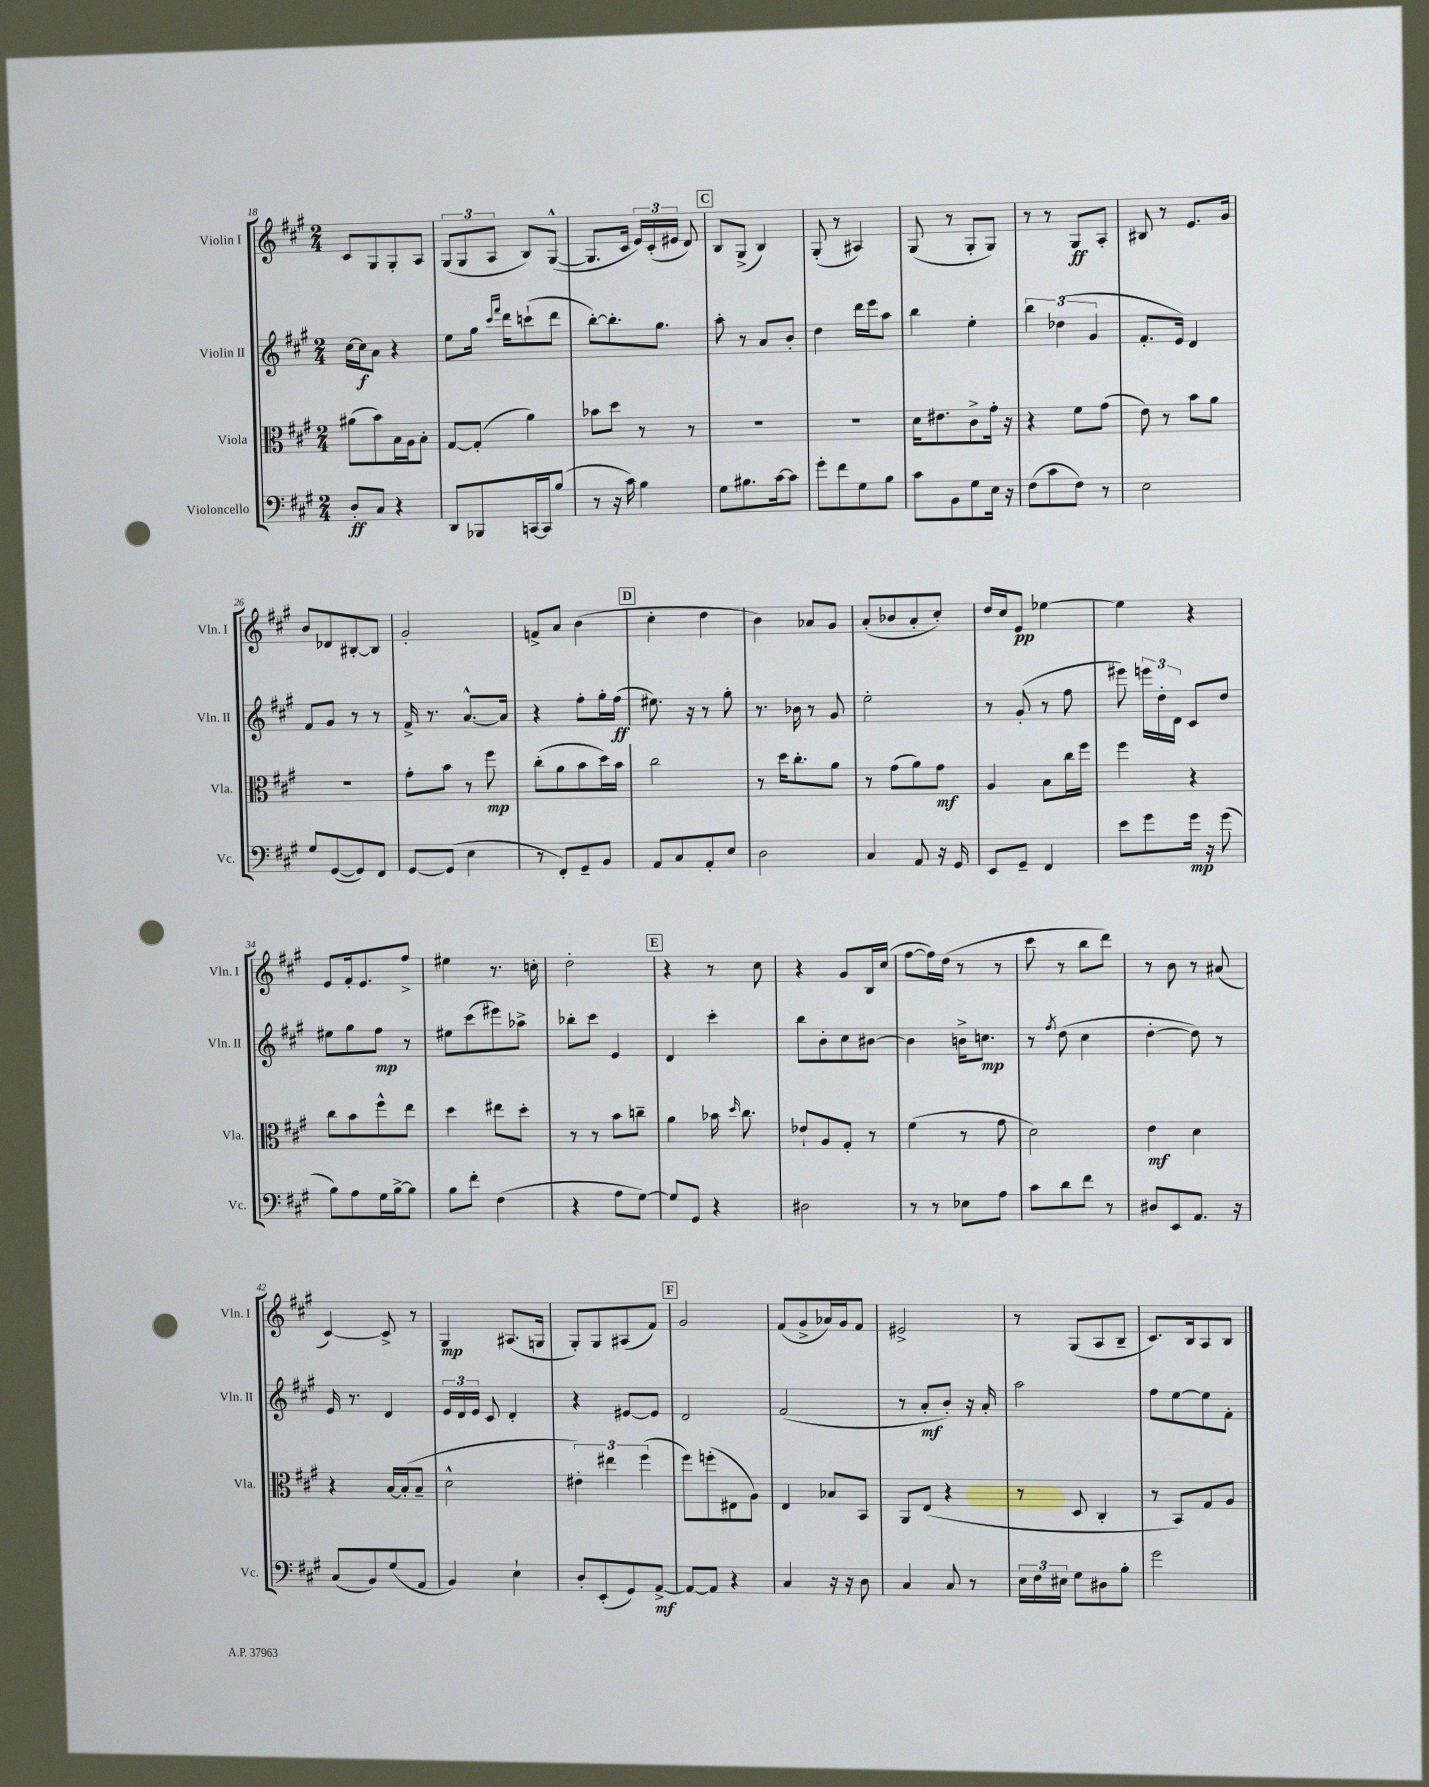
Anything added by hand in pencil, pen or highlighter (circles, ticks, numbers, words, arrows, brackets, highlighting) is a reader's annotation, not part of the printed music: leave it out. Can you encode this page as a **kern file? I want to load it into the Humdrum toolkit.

**kern	**kern	**kern	**kern
*staff4	*staff3	*staff2	*staff1
*clefF4	*clefC3	*clefG2	*clefG2
*k[f#c#g#]	*k[f#c#g#]	*k[f#c#g#]	*k[f#c#g#]
*M2/4	*M2/4	*M2/4	*M2/4
8D'	(8a#	[16cc#	8c#
.	.	16cc#]	.
8C#	8b)	8a	8G#
4r	16B	4r	8G#'
.	16A	.	.
.	8B'	.	8A
=	=	=	=
8DD	[8G#	8ee	(12G#
.	.	.	12G#
8BBB-	(8G#']	16gg#	.
.	.	.	12A
.	.	16qqccc#	.
.	.	16qqfff#	.
.	.	16ddd	.
[16CC	4a)	(8ccc`	8B)
16CC]	.	.	.
(8B	.	8ddd	([8G#^^
=	=	=	=
8r	8b-	[8bb')	8.G#]
16r	8dd	8.bb']	.
16c#)	.	.	16c#
4B	8r	.	24e)
.	.	.	(24c#'
.	.	8.gg#	.
.	.	.	24e#
.	8r	.	8d)
=	=	=	=
8G#	2r	8aa'	8B
8.B#	.	8r	(8G#^
.	.	8a	4B)
[16c#	.	.	.
8c#]	.	8b'	.
=	=	=	=
8g#'	2r	4dd	(8G#'
8f#	.	.	8r
8G#	.	16ddd	4A#)
.	.	16eee	.
8B	.	8aa	.
=	=	=	=
8c#	16d	4bb	(8G#
.	8.e#	.	.
8BB	.	.	8r
8G#	8c#^	4ee'	8G#'
16E	16g#'	.	8G#)
16r	16r	.	.
=	=	=	=
(8F#	4r	6bb	8r
8c#	.	.	8r
.	.	(6dd-	.
8F#)	8f#	.	8G#
.	.	6g#	.
8r	(8g#	.	8A'
=	=	=	=
2E	8e)	8.f#'	8B#
.	8r	.	8r
.	.	16e)	.
.	8b	4d	8.e
.	8a	.	.
.	.	.	16g#
=	=	=	=
8G#	2r	8f#	8b
([8GG#	.	8g#	8d-
8GG#])	.	8r	[8B#'
8FF#	.	8r	8B#]
=	=	=	=
[8GG#	8g#'	16f#^	2g#'
.	.	8.r	.
(8GG#]	8b	.	.
4E	8r	[8.a^^	.
.	8ff#	.	.
.	.	16a]	.
=	=	=	=
8r	(8cc#'	4r	8f^
8FF#')	8a	.	8a
8GG#~	8b	8ff#'	(4b
8BB	16dd)	16gg#'	.
.	16b	(16ff#	.
=	=	=	=
8AA	2cc#	8.ee#)	4cc#'
8C#	.	.	.
.	.	16r	.
8AA'	.	8r	4dd
8E	.	8gg#'	.
=	=	=	=
2D	8r	8.r	4b)
.	16dd	.	.
.	8.cc#'	16b-	.
.	.	8r	8a-
.	8a	8g#	8g#
=	=	=	=
4C#	8r	2ee'	(8a'
.	(8g#	.	8b-
8AA	8a)	.	8a'
16r	8g#	.	8cc#')
16GG#	.	.	.
=	=	=	=
8EE	4A	8r	16dd
.	.	.	16cc#
8GG#~	.	(8g#'	8e
4FF#	8B	8r	[4ee-
.	16cc#	8ff#	.
.	16ff#	.	.
=	=	=	=
8e	4ff#	8eee#)	4ee-]
8g#	.	24eee	.
.	.	24dd'	.
.	.	24d	.
16g#	4r	8c#	4r
16r	.	.	.
(8g#	.	8dd	.
=	=	=	=
8B)	8cc#	8ee#	8e
8A	8b	8gg#	16f#'
.	.	.	8.e
16G#	8ff#^^	8ff#	.
[16B^	.	.	.
8B]	8ee	8r	8ff#^
=	=	=	=
8B	4dd	8ee#	4ee#
8f#'	.	(8ccc#	.
(4F#	8ee#	8eee#)	8.r
.	8dd'	8aa-^	.
.	.	.	16cc'
=	=	=	=
4r	8r	8bb-'	2dd'
.	8r	8ccc#	.
8A	8b	4e	.
[8G#)	8cc~	.	.
=	=	=	=
8G#]	4a	4d	4r
8GG#	.	.	.
4r	16b-	4ccc#'	8r
.	16qqdd	.	.
.	8.cc#	.	.
.	.	.	8cc#
=	=	=	=
2D#	8e-`	8bb	4r
.	8A	8b'	.
.	8G#'	8cc#	8g#
.	8r	[8b#	16B
.	.	.	(16cc#
=	=	=	=
8r	(4f#	4b#]	[8ff#
8r	.	.	16ff#])
.	.	.	(16dd
8E-	8r	16b^	8r
.	.	8.cc	.
8A	8g#	.	8r
=	=	=	=
8c#	2d)	8r	8ccc#
.	.	8qff#	.
8d	.	(8dd	8r
8f#	.	4cc#	8bb
8r	.	.	8ddd)
=	=	=	=
8D#	4e	[4dd'	8r
8EE	.	.	8b
8.AA	4d	8dd])	8r
.	.	8r	(8a#
16r	.	.	.
=	=	=	=
(8C#	4r	16e	[4c#)
.	.	8.r	.
8BB)	.	.	.
(8G#	[16B	4d	8c#^]
.	(16B']	.	.
8AA	8B~	.	8r
=	=	=	=
4BB)	2d^^	24e	4G#
.	.	24d	.
.	.	24e	.
.	.	8c#	.
4E`	.	4d'	(8.A#
.	.	.	16G
=	=	=	=
8D'	6e#')	4r	8G#')
(8EE'	.	.	8G#
.	6ee#	.	.
8GG#)	.	[8e#	(8A#
.	(6ff#	.	.
[8AA^	.	8e#]	8f#)
=	=	=	=
8AA_	8ff#)	2d	2g#
8AA]	(8ff'	.	.
4r	8E#	.	.
.	8A)	.	.
=	=	=	=
4C#	4E	(2f#	(8f#
.	.	.	8g#^
16r	8B-	.	16a-)
16r	.	.	16g#
8D	8BB	.	8f#
=	=	=	=
4C#	8AA	8r	2e#^
.	(8E	8a'	.
8C#	4r	8b')	.
8r	.	16r	.
.	.	16a'	.
=	=	=	=
24E	8r	2aa	8r
24F#	.	.	.
24E#	.	.	.
8G#	8D	.	(8G#
8D#	4C#'	.	8A
8B'	.	.	8B~
=	=	=	=
2g#	8r	8ff#	8.c#)
.	8BB)	[8ee	.
.	.	.	16B
.	8G#	8ee]	8A
.	8A	8f#'	8B
==	==	==	==
*-	*-	*-	*-
